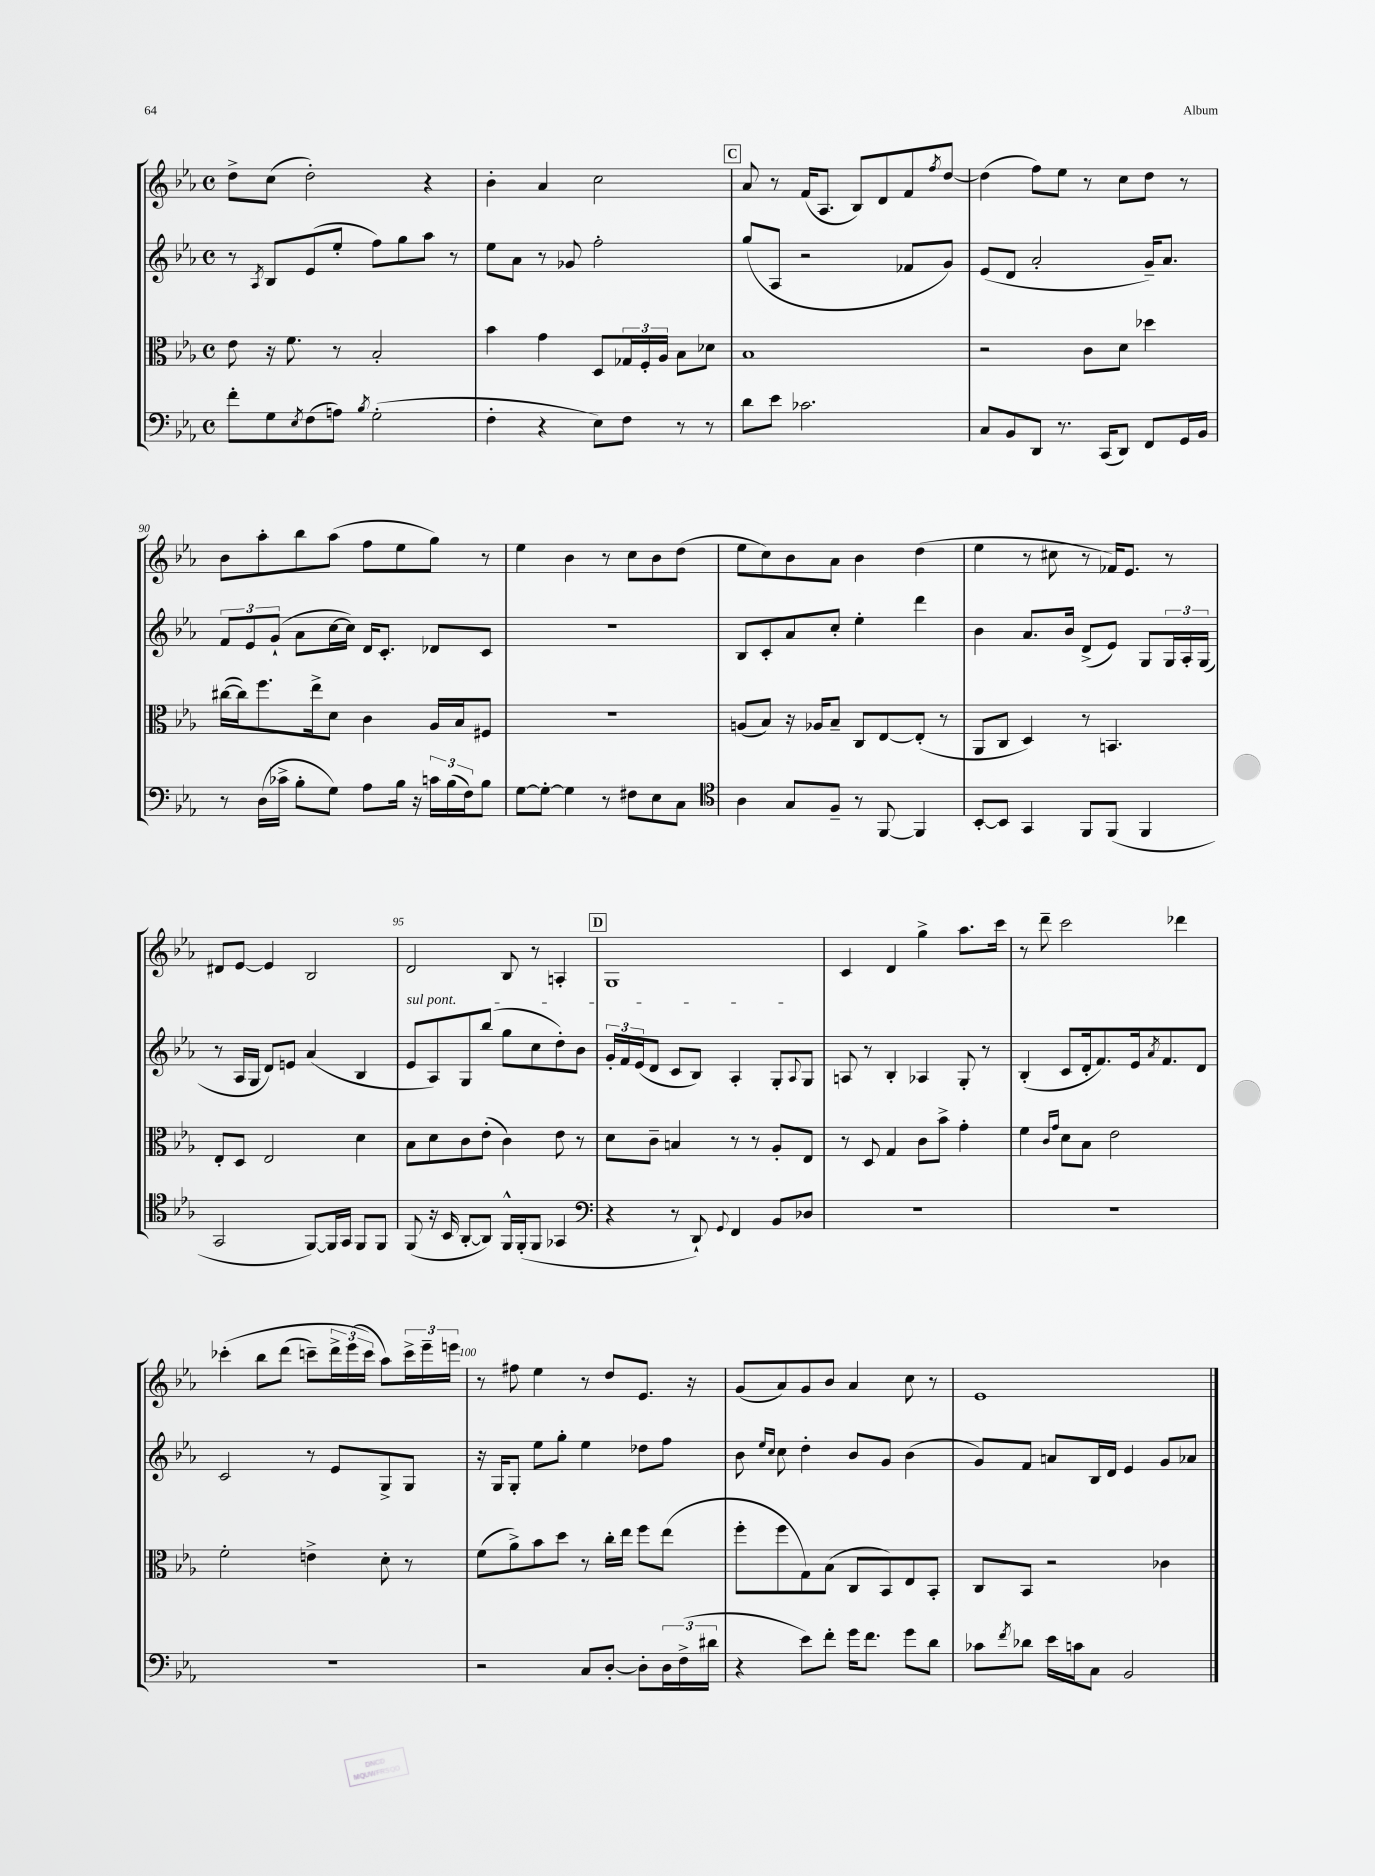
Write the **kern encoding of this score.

**kern	**kern	**kern	**kern
*staff4	*staff3	*staff2	*staff1
*clefF4	*clefC3	*clefG2	*clefG2
*k[b-e-a-]	*k[b-e-a-]	*k[b-e-a-]	*k[b-e-a-]
*M4/4	*M4/4	*M4/4	*M4/4
*met(c)	*met(c)	*met(c)	*met(c)
8f'	8e-	8r	8dd^
.	.	8qA-	.
8G	16r	8B-	(8cc
.	8.f	.	.
8qE-	.	.	.
(8F	.	(8e-	2dd')
8A)	8r	8ee-'	.
8qB-	.	.	.
(2G'	2B-'	8ff)	.
.	.	8gg	.
.	.	8aa-	4r
.	.	8r	.
=	=	=	=
4F'	4b-	8ee-	4b-'
.	.	8a-	.
4r	4g	8r	4a-
.	.	8g-	.
8E-)	8D	2ff'	2cc
8F	24G-	.	.
.	24F'	.	.
.	24A-	.	.
8r	8B-	.	.
8r	8d-	.	.
=	=	=	=
8d	1B-	(8gg	8a-
8e-	.	8A-	8r
2.c-	.	2r	(16f
.	.	.	8.A-
.	.	.	8B-)
.	.	.	8d
.	.	8f-	8f
.	.	.	8qff
.	.	8g)	[8dd
=	=	=	=
8C	2r	(8e-	(4dd]
8BB-	.	8d	.
8DD	.	2a-'	8ff)
8.r	.	.	8ee-
.	8c	.	8r
(16CC	.	.	.
8DD)	8d	.	8cc
8FF	4dd-	16g~)	8dd
.	.	8.a-	.
16GG	.	.	8r
16BB-	.	.	.
=	=	=	=
8r	([16cc#	12f	8b-
.	16cc#])	.	.
.	.	12e-	.
(16D	8.ff	.	8aa-'
.	.	(12g`	.
16c-^	.	.	.
8B-'	.	8a-	8bb-
.	16ee-^	.	.
8G)	8d	[16cc	(8aa-
.	.	16cc])	.
8A-	4c	16d	8ff
.	.	8.c'	.
16B-	.	.	8ee-
16r	.	.	.
24c	16A-	8d-	8gg)
(24B-	.	.	.
.	16B-	.	.
24F)	.	.	.
8B-	8F#	8c	8r
=	=	=	=
[8G	1r	1r	4ee-
8G'_	.	.	.
4G]	.	.	4b-
8r	.	.	8r
8F#	.	.	8cc
8E-	.	.	8b-
8C	.	.	(8dd
=	=	=	=
*clefC4	*	*	*
4A-	(8A	8B-	8ee-
.	8B-)	8c'	8cc)
8G	16r	8a-	8b-
.	16A-	.	.
8F~	8B-~	8cc'	8a-
8r	8C	4ee-'	4b-
[8FF	[8E-	.	.
4FF]	(8E-']	4ddd	(4dd
.	8r	.	.
=	=	=	=
[8BB-'	8AA-	4b-	4ee-
8BB-]	8C	.	.
4GG	4D)	8.a-	8r
.	.	.	8cc#
.	.	16b-	.
8FF	8r	(8d^	8r
(8FF	4.BB	8e-)	16f-)
.	.	.	8.e-
4FF	.	8G	.
.	.	24G	8r
.	.	24A-'	.
.	.	(24G	.
=	=	=	=
2GG	8E-'	8r	8d#
.	8D	16A-	[8e-
.	.	16G	.
.	2E-	8d)	4e-]
.	.	8e	.
[8FF)	.	(4a-	2B-
16FF]	.	.	.
16GG	.	.	.
8FF	4d	4B-	.
8FF	.	.	.
=	=	=	=
(8FF	8B-	8e-	2d
16r	8d	8A-)	.
16BB-	.	.	.
[8AA-'	8c	8G	.
8AA-])	(8e-'	(8bb-	.
16FF^^	4c)	8gg	8B-
(16FF'	.	.	.
8FF	.	8cc	8r
4GG-	8e-	8dd')	4A'
.	8r	8b-	.
=	=	=	=
*clefF4	*	*	*
4r	8d	24g'	1G
.	.	24f	.
.	.	(24e-	.
.	8c~	8d	.
8r	4B	8c	.
8DD`)	.	8B-)	.
8qqGG	.	.	.
4FF	8r	4A-'	.
.	8r	.	.
8BB-	8A-'	8G'	.
.	.	8qqA-	.
8D-	8E-	8G	.
=	=	=	=
1r	8r	8A	4c
.	8D	8r	.
.	4G	4B-'	4d
.	8c	4A-	4gg^
.	8b-^	.	.
.	4g'	8G'	8.aa-
.	.	8r	.
.	.	.	16ccc
=	=	=	=
1r	4f	(4B-'	8r
.	.	.	8ddd~
.	16qqc	.	.
.	16qqg	.	.
.	8d	8c	2ccc
.	8B-	16d'	.
.	.	8.f)	.
.	2e-	.	.
.	.	16e-	.
.	.	8qa-	.
.	.	8.f	.
.	.	.	4ddd-
.	.	8d	.
=	=	=	=
1r	2f'	2c	&(4ccc-'
.	.	.	8bb-
.	.	.	(8ddd
.	4e^	8r	8ccc~)
.	.	8e-	24ddd^
.	.	.	(24eee-
.	.	.	24ccc&)
.	8d'	8G^	8aa-)
.	8r	8G	24ccc^
.	.	.	24eee-~
.	.	.	24eee
=	=	=	=
2r	(8f	16r	8r
.	.	16G	.
.	8a-^)	8G'	8ff#
.	8b-	8ee-	4ee-
.	8dd	8gg'	.
8C	8r	4ee-	8r
[8D'	16cc'	.	8dd
.	16ee-	.	.
8D']	8ff	8dd-	8.e-
24D	(8ee-	8ff	.
(24F^	.	.	.
.	.	.	16r
24d#	.	.	.
=	=	=	=
4r	8ff'	8b-	(8g
.	.	16qqee-	.
.	.	16qqcc	.
.	8ff	8cc	8a-)
8e-)	8G)	4dd'	8g
8f'	(8B-	.	8b-
16g	8C	8b-	4a-
8.f	.	.	.
.	8BB-)	8g	.
8g	8E-	(4b-	8cc
8d	8BB-'	.	8r
=	=	=	=
8c-	8C	8g)	1e-
8qf	.	.	.
8d-	8BB-	8f	.
16e-	2r	8a	.
16c	.	.	.
8C	.	16B-	.
.	.	16d	.
2BB-	.	4e-	.
.	4c-	8g	.
.	.	8a-	.
==	==	==	==
*-	*-	*-	*-
